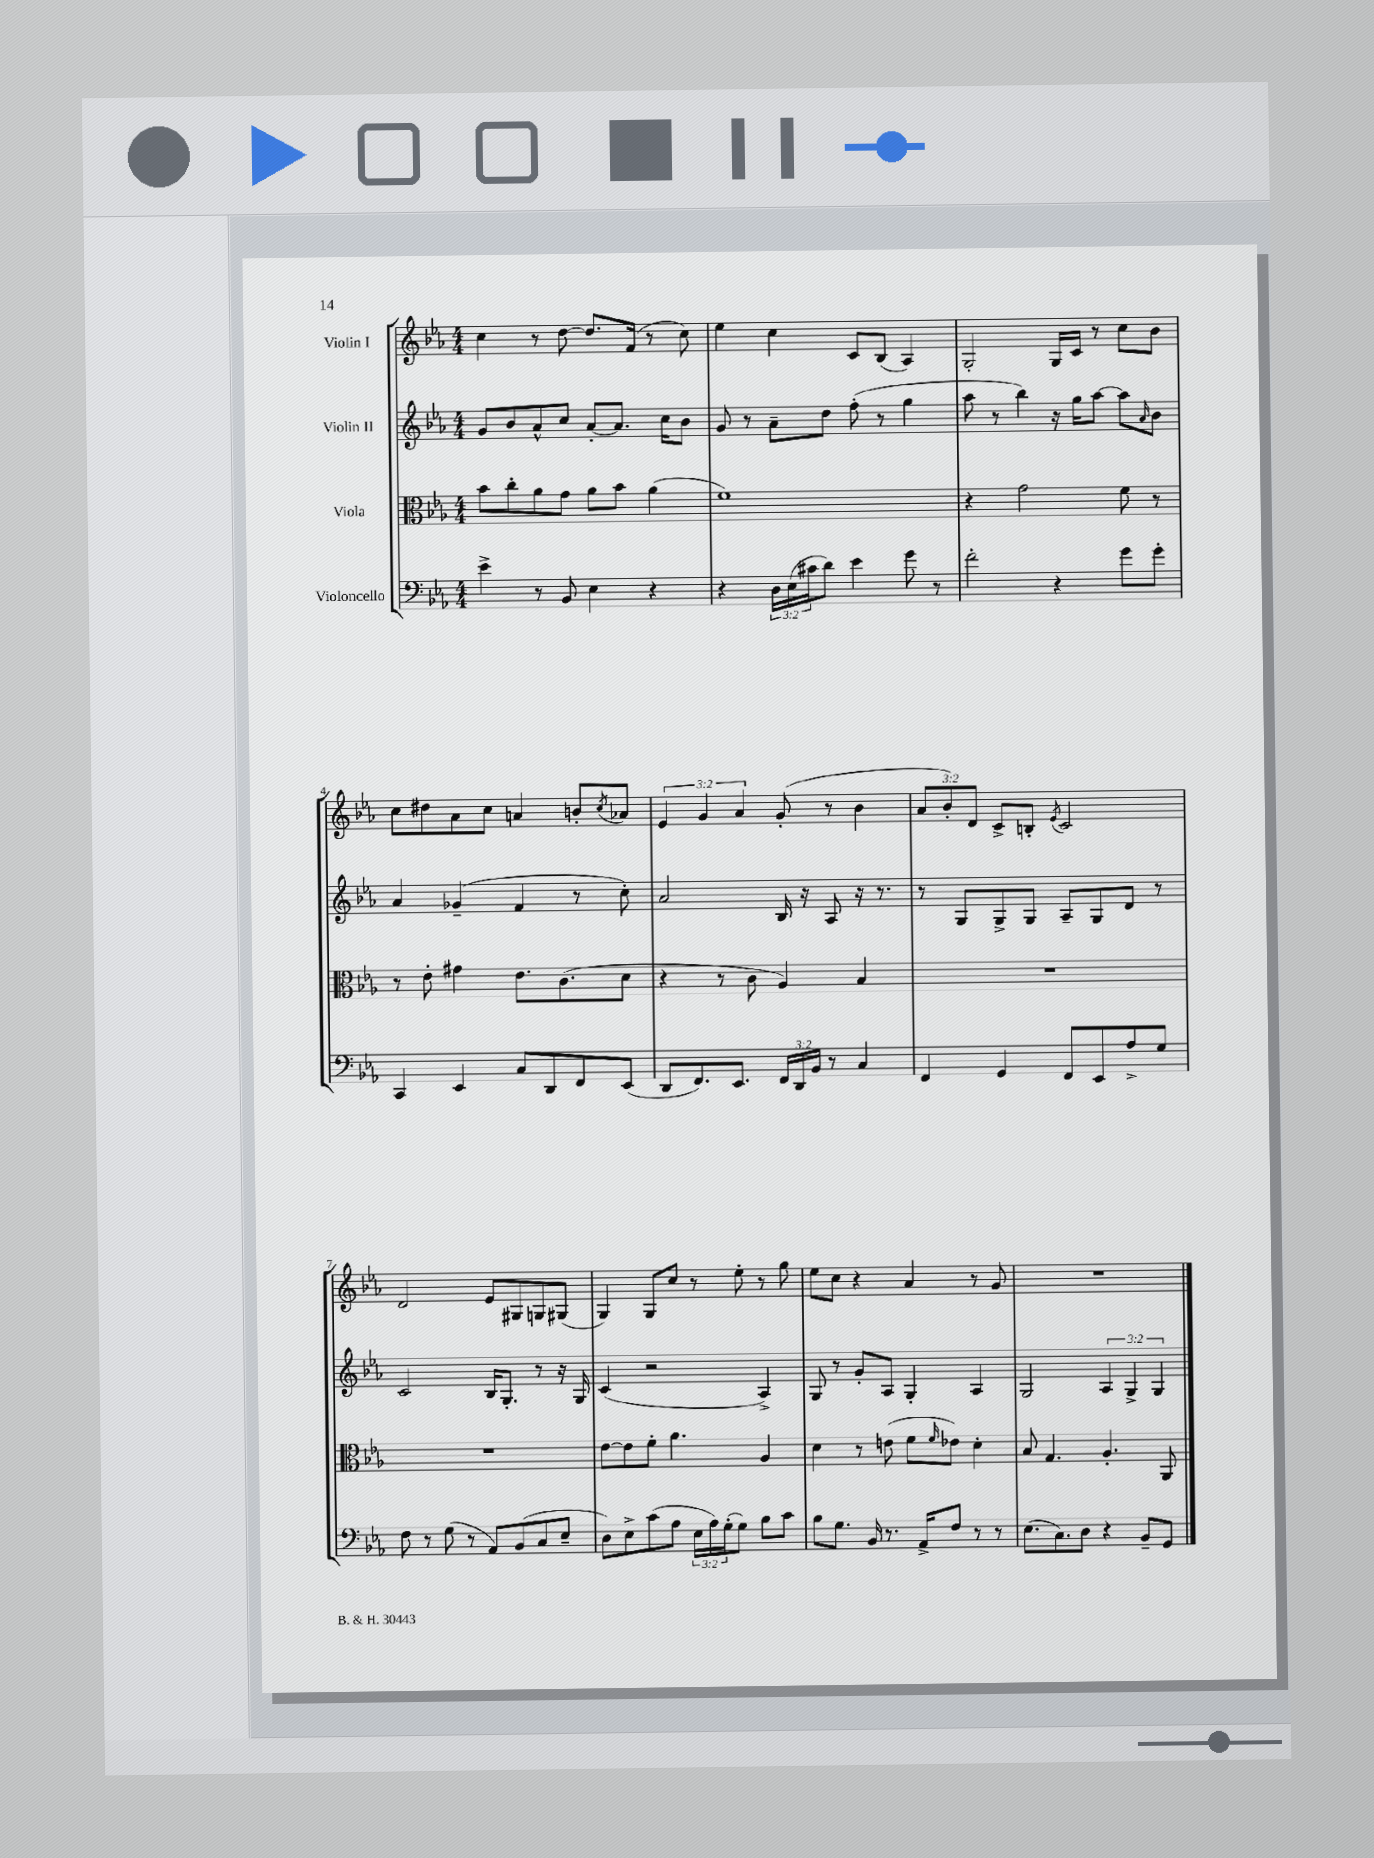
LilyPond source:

<<
\new StaffGroup <<
\new Staff = "s0" \with { instrumentName = "Violin I" } {
    \clef treble \key ees \major \numericTimeSignature \time 4/4 \override Staff.TupletNumber.text = #tuplet-number::calc-fraction-text
    c''4 r8 d''8~ d''8. f'16( r8 c''8) |
    ees''4 c''4 c'8 bes8( aes4) |
    g2-. g16 c'16 r8 c''8 bes'8 |
    c''8 dis''8 aes'8 c''8 a'4 b'8-. \acciaccatura { c''8 } aes'8 |
    \tuplet 3/2 { ees'4 g'4 aes'4 } g'8-.( r8 bes'4 |
    \tuplet 3/2 { aes'8 bes'8-.) d'8 } c'8-> b8-. \acciaccatura { ees'8 } c'2 |
    d'2 ees'8 gis8 g8 gis8( |
    g4) g8 c''8 r8 ees''8-. r8 g''8 |
    ees''8 c''8 r4 aes'4 r8 g'8 |
    R1 \bar "|." |
}
\new Staff = "s1" \with { instrumentName = "Violin II" } {
    \clef treble \key ees \major \numericTimeSignature \time 4/4 \override Staff.TupletNumber.text = #tuplet-number::calc-fraction-text
    g'8 bes'8 aes'8-^ c''8 aes'8~-. aes'8. c''16 bes'8 |
    g'8 r8 aes'8-- d''8 f''8-.( r8 g''4 |
    aes''8 r8 bes''4) r16 g''16 aes''8~ aes''8 \grace { aes'16 } bes'8 |
    aes'4 ges'4--( f'4 r8 c''8-.) |
    aes'2 bes16 r16 aes8 r16 r8. |
    r8 g8 g8-> g8 aes8-- g8 d'8 r8 |
    c'2 bes16 g8.-. r8 r16 g16 |
    c'4( r2 aes4->) |
    g8 r8 g'8-. aes8 g4-. aes4 |
    g2 \tuplet 3/2 { aes4 g4-> g4 } \bar "|." |
}
\new Staff = "s2" \with { instrumentName = "Viola" } {
    \clef alto \key ees \major \numericTimeSignature \time 4/4
    bes'8 c''8-. aes'8 g'8 aes'8 bes'8 aes'4( |
    f'1) |
    r4 g'2 f'8 r8 |
    r8 ees'8-. gis'4 ees'8. c'8.( d'8 |
    r4 r8 c'8 aes4) bes4 |
    R1 |
    R1 |
    ees'8~ ees'8 f'8-. aes'4. aes4 |
    d'4 r8 e'8( f'8 \grace { f'16 } ees'8) d'4-. |
    bes8 g4. aes4.-. aes,8 \bar "|." |
}
\new Staff = "s3" \with { instrumentName = "Violoncello" } {
    \clef bass \key ees \major \numericTimeSignature \time 4/4 \override Staff.TupletNumber.text = #tuplet-number::calc-fraction-text
    ees'4-> r8 bes,8 ees4 r4 |
    r4 \tuplet 3/2 { d16 ees16( cis'16 } d'8) ees'4 g'8 r8 |
    f'2-. r4 g'8 g'8-. |
    c,4 ees,4 c8 d,8 f,8 ees,8( |
    d,8 f,8.) ees,8. \tuplet 3/2 { f,16 d,16 bes,16 } r8 c4 |
    f,4 g,4 f,8 ees,8 aes8-> g8 |
    f8 r8 g8( r8 aes,8) bes,8( c8 ees8-- |
    d8) ees8-> c'8( aes8 \tuplet 3/2 { ees16 aes16) g16-.( } g8) bes8 c'8 |
    bes8 g8. bes,16 r8. aes,16-> f8 r8 r8 |
    ees8.( c8.) d8 r4 bes,8-- g,8 \bar "|." |
}
>>
>>
